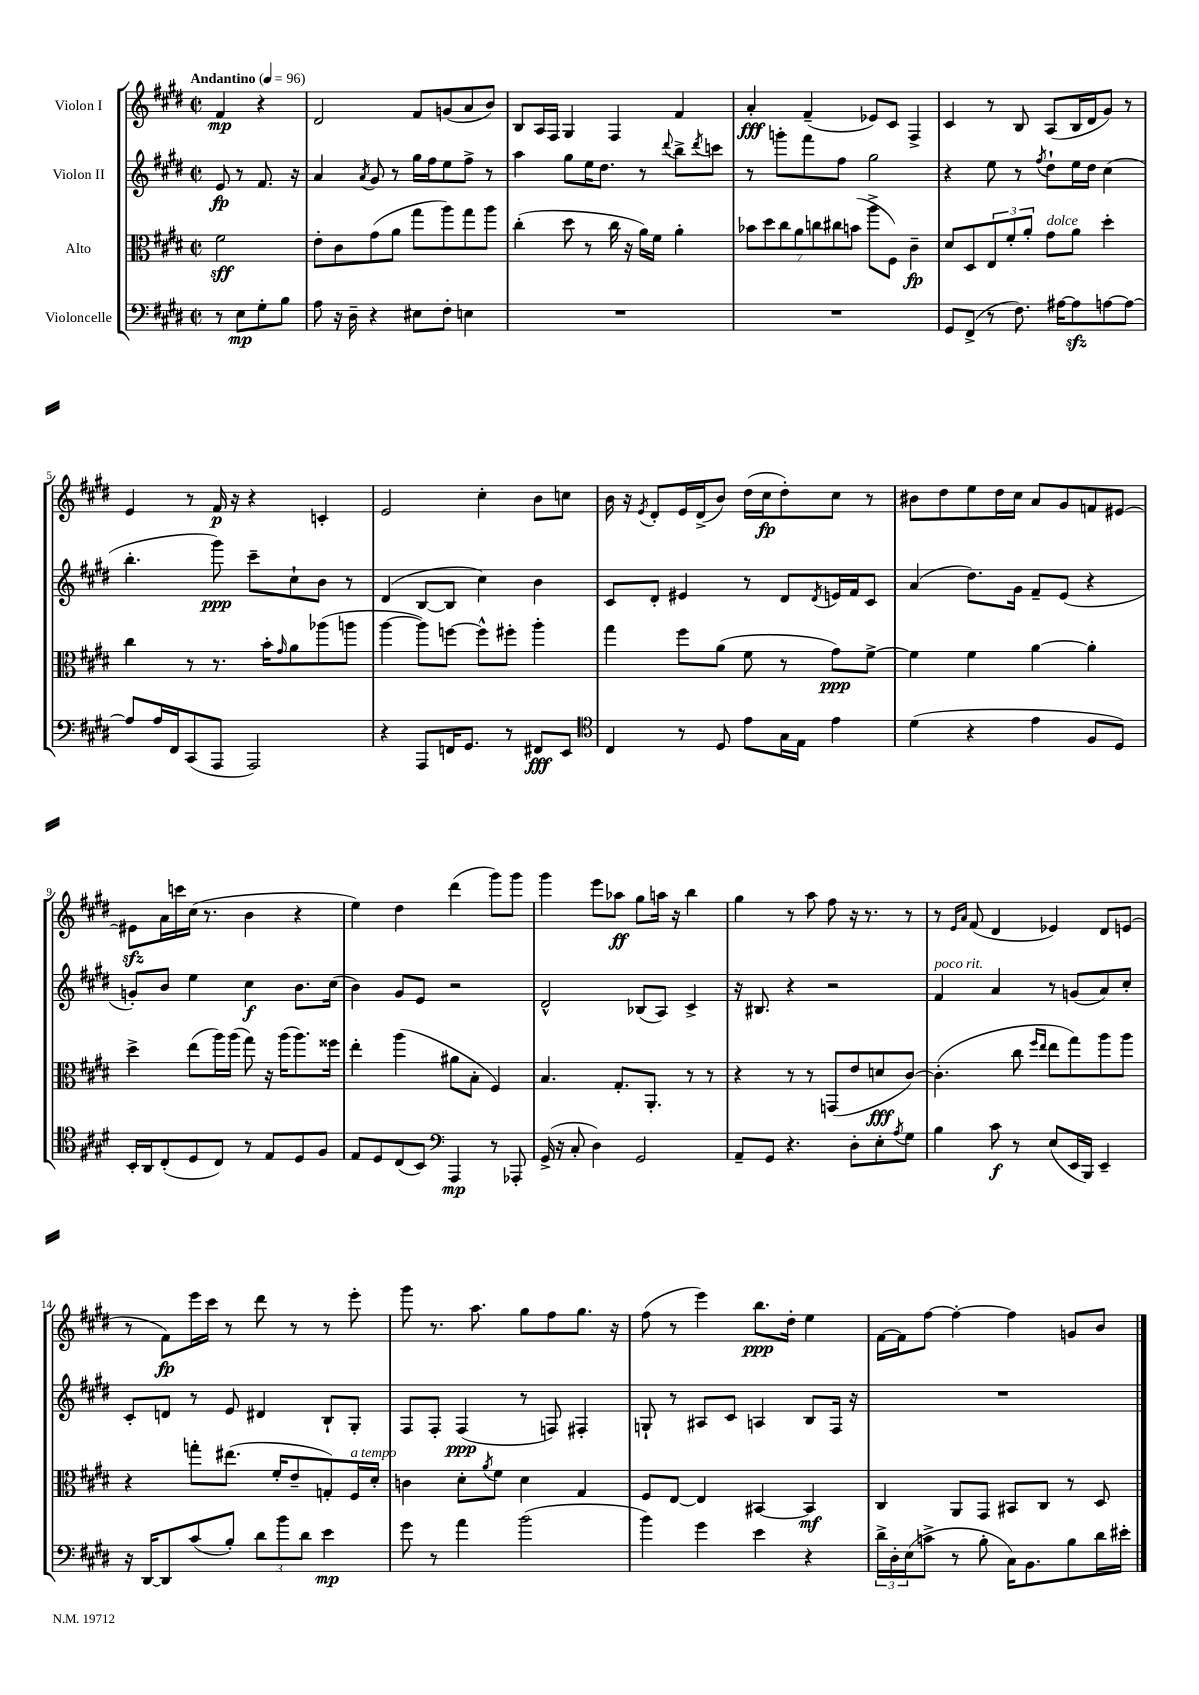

**kern	**kern	**kern	**kern
*staff4	*staff3	*staff2	*staff1
*clefF4	*clefC3	*clefG2	*clefG2
*k[f#c#g#d#]	*k[f#c#g#d#]	*k[f#c#g#d#]	*k[f#c#g#d#]
*M2/2	*M2/2	*M2/2	*M2/2
*met(c|)	*met(c|)	*met(c|)	*met(c|)
*MM96	*MM96	*MM96	*MM96
8r	2f#	8e	4f#
8E	.	8r	.
8G#'	.	8.f#	4r
8B	.	.	.
.	.	16r	.
=	=	=	=
8A	8e'	4a	2d#
16r	8c#	.	.
16D#~	.	.	.
.	.	8qa	.
4r	(8g#	8g#	.
.	8a	8r	.
8E#	8gg#	16gg#	8f#
.	.	16ff#	.
8F#'	8aa)	8ee	(8g
4E	8gg#	8ff#^	8a
.	8aa	8r	8b)
=	=	=	=
1r	(4cc#'	4aa	8B
.	.	.	16A
.	.	.	16F#
.	8dd#	8gg#	4G#
.	8r	16ee	.
.	.	8.dd#	.
.	16cc#	.	4F#
.	16r	.	.
.	16a)	8r	.
.	16f#	.	.
.	.	8qqddd#	.
.	4a'	8bb^	4f#
.	.	8qddd#	.
.	.	8ccc	.
=	=	=	=
1r	14b-	8r	4a'
.	14dd#	.	.
.	.	8ggg'	.
.	14cc#	.	.
.	14a	.	.
.	.	8fff#	(4f#~
.	14cc	.	.
.	14cc#	.	.
.	.	8ff#	.
.	(14b	.	.
.	8aa^	2gg#	8e-)
.	8F#)	.	8c#
.	4c#~	.	4F#^
=	=	=	=
8GG#	8d#	4r	4c#
(8FF#^	8D#	.	.
8r	12E	8ee	8r
.	12f#'	.	.
8.F#)	.	8r	8B
.	12a'	.	.
.	.	8qff#	.
.	8g#	8dd#`	(8A
[16A#	.	.	.
8A#]	8a	16ee	16B
.	.	16dd#	16d#
[8A	4dd#'	(4cc#	8g#)
8A_	.	.	8r
=	=	=	=
8A]	4cc#	4.bb'	4e
16A	.	.	.
16FF#	.	.	.
(8CC#	8r	.	8r
8AAA	8.r	8ggg#)	16f#
.	.	.	16r
2AAA)	.	8ccc#~	4r
.	16b'	.	.
.	16qqg#	.	.
.	8a	8cc#`	.
.	(8aa-	8b	4c'
.	8aa	8r	.
=	=	=	=
4r	[4aa	(4d#	2e
8AAA	8aa])	[8B	.
16FF	[8ff	8B]	.
8.GG#	.	.	.
.	8ff^^]	4cc#)	4cc#'
8r	8ff#'	.	.
8FF#	4aa'	4b	8b
8EE	.	.	8cc
=	=	=	=
*clefC4	*	*	*
4C#	4gg#	8c#	16b
.	.	.	16r
.	.	.	8qe
.	.	8d#'	8d#'
8r	8ff#	4e#	16e
.	.	.	(16d#^
8D#	(8a	.	8b)
8e	8f#	8r	(16dd#
.	.	.	16cc#
16G#	8r	8d#	8dd#')
16E	.	.	.
.	.	8qd#	.
4e	8g#)	16e	8cc#
.	.	16f#	.
.	[8f#^	8c#	8r
=	=	=	=
(4d#	4f#]	(4a	8b#
.	.	.	8dd#
4r	4f#	8.dd#)	8ee
.	.	.	16dd#
.	.	16g#	16cc#
4e	[4a	8f#~	8a
.	.	(8e	8g#
8F#	4a']	4r	8f
8D#)	.	.	[8e#
=	=	=	=
16BB'	4dd#^	8g')	8e#]
16AA	.	.	.
(8C#'	.	8b	16a
.	.	.	16ccc
8D#	(8ee	4ee	(16cc#
.	.	.	8.r
8C#)	16aa)	.	.
.	(16aa	.	.
8r	8gg#)	4cc#	4b
8E	16r	.	.
.	(16aa	.	.
8D#	8.aa)	8.b	4r
8F#	.	.	.
.	16ff##	(16cc#	.
=	=	=	=
8E	4ee'	4b)	4ee)
8D#	.	.	.
(8C#	(4aa	8g#	4dd#
8BB)	.	8e	.
*clefF4	*	*	*
4AAA	8a#	2r	(4ddd#
.	8B'	.	.
8r	4F#)	.	8ggg#)
8AAA-'	.	.	8ggg#
=	=	=	=
(16GG#^	4.B	2d#^^	4ggg#
16r	.	.	.
8C#'	.	.	.
4D#)	.	.	8eee
.	8.G#'	.	8aa-
2GG#	.	(8B-	8gg#
.	8.AA'	.	.
.	.	8A)	16aa
.	.	.	16r
.	8r	4c#^	4bb
.	8r	.	.
=	=	=	=
8AA~	4r	16r	4gg#
.	.	8.B#	.
8GG#	.	.	.
4.r	8r	4r	8r
.	8r	.	8aa
.	(8GG	2r	8ff#
8D#'	8e	.	16r
.	.	.	8.r
8E'	8d	.	.
8qA	.	.	.
8G#	[8c#)	.	8r
=	=	=	=
4B	(4.c#']	4f#	8r
.	.	.	16qqe
.	.	.	16qqa
.	.	.	(8f#
8c#	.	4a	4d#
8r	8cc#	.	.
.	16qqff#	.	.
.	16qqee	.	.
(8E	8ee	8r	4e-)
16EE	8gg#)	(8g	.
16BBB)	.	.	.
4EE~	8aa	8a)	8d#
.	8aa	8cc#'	(8e
=	=	=	=
16r	4r	8c#'	8r
[16DD#	.	.	.
8DD#]	.	8d	8f#)
(8c#	8gg'	8r	16eee
.	.	.	16ccc#
8B')	(8.ee#	8e	8r
12d#	.	4d#	8ddd#
.	16f#'	.	.
12b	.	.	.
.	8e~	.	8r
12d#	.	.	.
4e	8G')	8B`	8r
.	16F#	8G#'	8eee'
.	16d#'	.	.
=	=	=	=
8g#	4c	8F#	8ggg#
8r	.	8F#'	8.r
4a	8d#'	(4F#	.
.	.	.	8.aa
.	8qa	.	.
.	8f#	.	.
(2b	4d#	8r	8gg#
.	.	8F)	8ff#
.	4G#	4F#'	8.gg#
.	.	.	16r
=	=	=	=
4b)	8F#	8G`	(8ff#
.	[8E	8r	8r
4g#	4E]	8A#	4eee)
.	.	8c#	.
4e	[4BB#	4A	8.bb
.	.	.	16dd#'
4r	4BB#]	8B	4ee
.	.	16F#	.
.	.	16r	.
=	=	=	=
24d#^	4C#	1r	[16f#
24D#'	.	.	.
.	.	.	16f#]
(24E	.	.	.
8c^	.	.	[8ff#
8r	8AA	.	4ff#'_
8B'	8GG#	.	.
16C#)	8BB#	.	4ff#]
8.BB	.	.	.
.	8C#	.	.
8B	8r	.	8g
16d#	8D#	.	8b
16e#'	.	.	.
==	==	==	==
*-	*-	*-	*-
